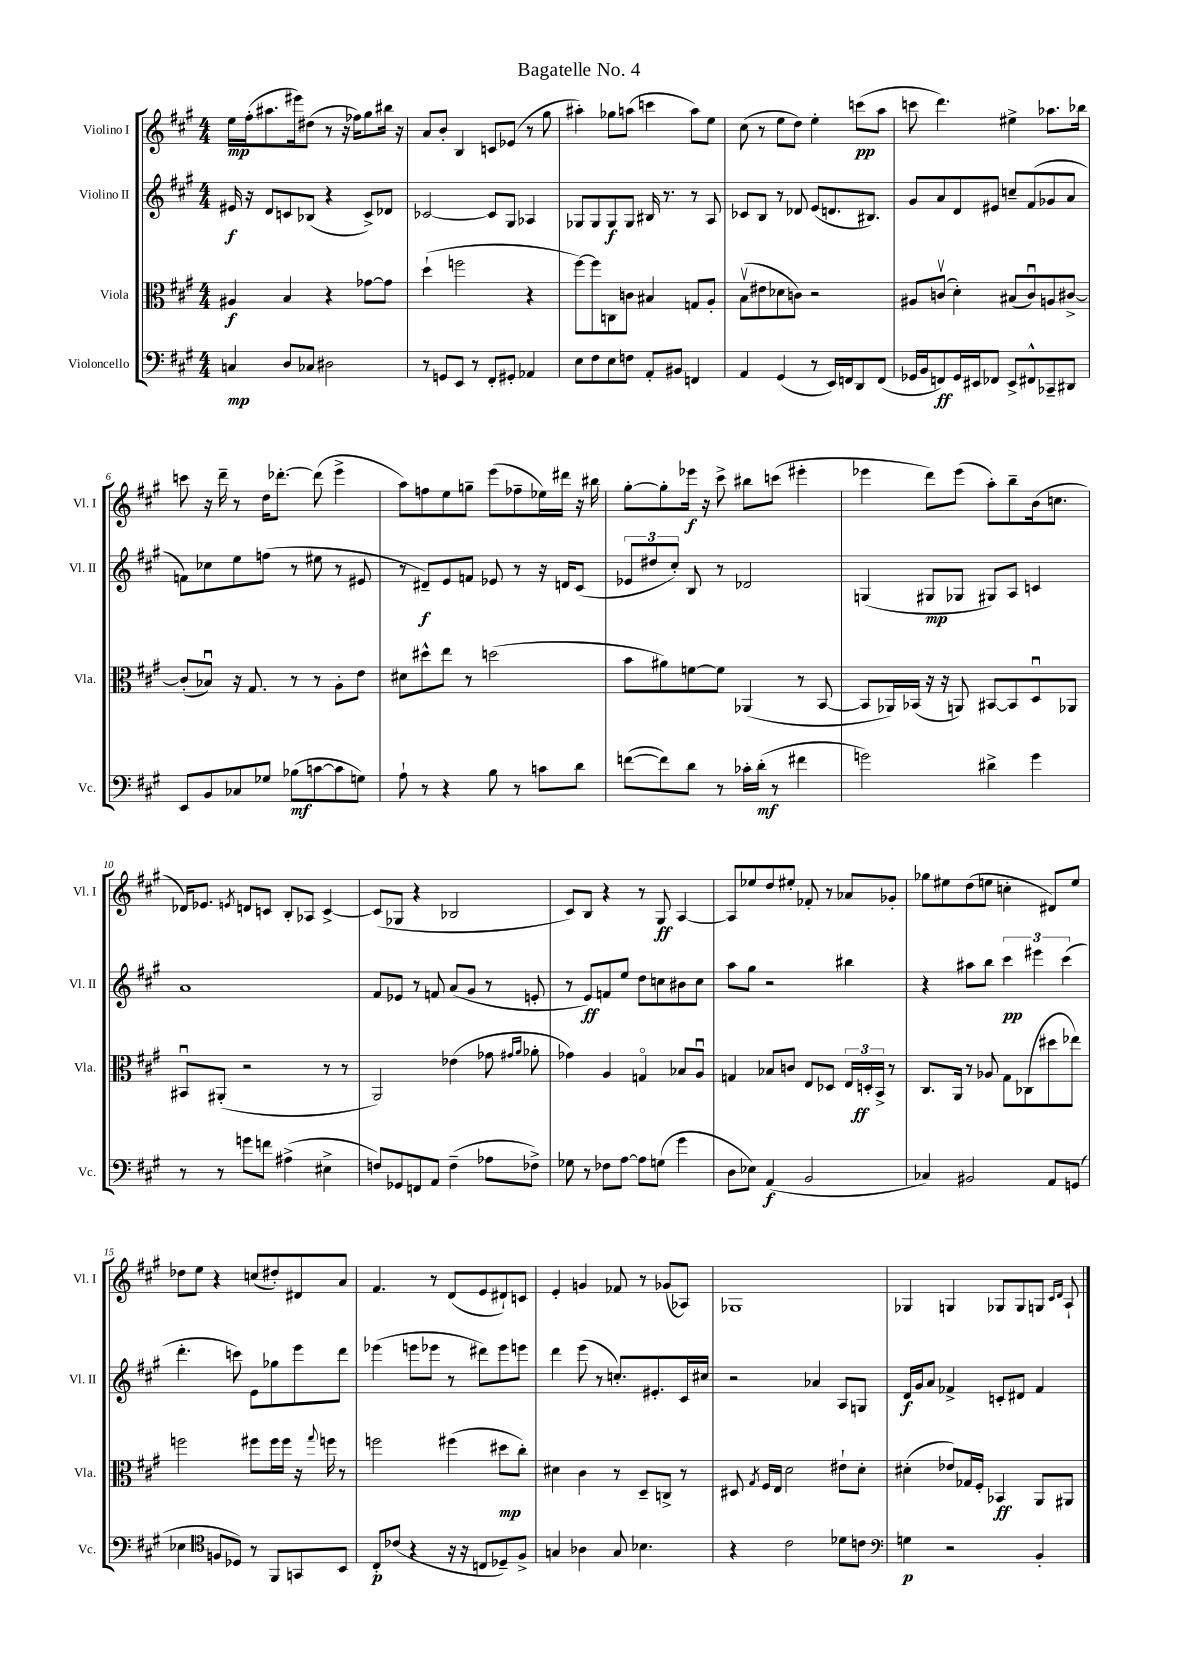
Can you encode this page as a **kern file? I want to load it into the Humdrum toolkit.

**kern	**kern	**kern	**kern
*staff4	*staff3	*staff2	*staff1
*clefF4	*clefC3	*clefG2	*clefG2
*k[f#c#g#]	*k[f#c#g#]	*k[f#c#g#]	*k[f#c#g#]
*M4/4	*M4/4	*M4/4	*M4/4
4C	4A#	16e#	16ee
.	.	16r	(16ff#'
.	.	8d	8.aa#
8D	4B	8c	.
.	.	.	16eee#)
8C-	.	(8B-	(8dd#
2D#	4r	4r	8r
.	.	.	16r
.	.	.	16ff-)
.	[8g-	8c^)	8gg#
.	8g-]	8d-	16bb#
.	.	.	16r
=	=	=	=
8r	(4dd`	[2c-	8a
8GG	.	.	8b'
8EE	2ff	.	4B
8r	.	.	.
8FF#'	.	8c-]	8c
8GG#'	.	8G#	(8e-
4AA-	4r	4A-	8r
.	.	.	8gg#
=	=	=	=
8E	[8ff#)	8G-	4aa#')
8F#	8ff#]	8G-	.
8E	8C	8G-	8gg-
8F	8c	8G-	(8aa
8AA'	4B#	16B#	4ccc
.	.	8.r	.
8BB#	.	.	.
4FF	8G	8r	8aa)
.	8A'	8A	8ee
=	=	=	=
4AA	(8Bv	8c-	(8cc#
.	8e#	8B	8r
(4GG#	8d-	8r	8ee
.	8c)	8d-	8dd)
8r	2r	(8e	4ee'
16EE)	.	8.d	.
16FF	.	.	.
8DD	.	.	(8ccc
.	.	8.B#)	.
(8FF	.	.	8aa
=	=	=	=
16GG-	8A#	8g#	8ccc
16BB	.	.	.
8FF)	(8cv	8a	4.ddd)
16GG-	4d')	8d	.
16EE#	.	.	.
8FF-	.	8e#	.
8EE#^	(8B#	8cc~	4ee#^
8FF#^^	8cu)	(8f#	.
8CC-~	8A	8g-	8.aa-
8DD#	[8c#^	8a	.
.	.	.	16bb-
=	=	=	=
8EE	(8c#']	8f)	8ccc
8BB	8B-u)	8cc-	16r
.	.	.	16ddd~
8C-	16r	8ee	8r
.	8.G#	.	.
8G-	.	(8ff	16dd
.	.	.	[8.ddd-'
(8B-	8r	8r	.
[8c	8r	8ee#	(8ddd-]
8c]	8A'	8r	4eee^
8G)	8e	8e#	.
=	=	=	=
8A`	8d#	8r	8aa)
8r	8dd#^^	8d#~)	8ff
4r	8ee	8e	8ee
.	8r	8f	8gg~
8B	(2dd	8e-	(8eee
8r	.	8r	8ff-~
8c	.	16r	16ee-)
.	.	16d	16ddd#
8d	.	(8c#	16r
.	.	.	16bb#
=	=	=	=
([8f	8b	12e-	[8gg#'
.	.	12dd#	.
8f])	8a#)	.	8gg#']
.	.	12cc#')	.
8d	[8f	8B	16eee-
.	.	.	16r
8r	8f]	8r	8ccc#^
16c-'	(4AA-	2d-	8bb#
(16d'	.	.	.
8r	.	.	(8ccc
4f#	8r	.	4eee#'
.	[8BB	.	.
=	=	=	=
2g)	8BB]	(4G	4eee-
.	16AA-)	.	.
.	(16BB-	.	.
.	16r	8G#	8ddd)
.	16r	.	.
.	8AA)	8G-	(8eee-
4d#^	[8BB#	8G#)	8aa')
.	8BB#]	8A	8bb~
4g	8Du	4c	(16b
.	.	.	8.cc
.	8AA-	.	.
=	=	=	=
8r	8BB#u	1a	16d-)
.	.	.	8.e-
8r	(8AA#'	.	.
.	.	.	8qe
8g	2r	.	8d
8f	.	.	8c
(4A#^	.	.	8B'
.	.	.	8A-
4E#^	8r	.	[4c^
.	8r	.	.
=	=	=	=
8F)	2AA)	8f#	(8c]
8GG-	.	8e-	8G-
8FF	.	8r	4r
8AA	.	8f	.
(4F~	(4e-	(8a	2B-
.	.	8g#	.
8A-	8g-	8r	.
.	16qqg#	.	.
.	16qqa	.	.
8F-^)	8a-'	8e'	.
=	=	=	=
8G-	4g-)	8r	8c#)
8r	.	8e)	8B
8F-	4A	8f	4r
[8A	.	8ee	.
8A]	4Go	8dd	8r
(8G	.	8cc	8G#
4g#	8B-	8b#	[4A
.	8Au	8cc	.
=	=	=	=
8D	4G	8aa	8A]
8E-)	.	8gg#	8ee-
(4AA	8B-	2r	8dd
.	8c	.	8ee#'
2BB	8E	.	8f-'
.	8D-	.	8r
.	24E	4bb#	8a-
.	24D'	.	.
.	24BB^	.	.
.	8r	.	8g-'
=	=	=	=
4C-)	8.C#	4r	8gg-
.	.	.	8ee#
.	16AA	.	.
2BB#	8r	8aa#	(8dd
.	8A-	8bb	8ee
.	8G#	6ccc#	4cc'
.	(8C-	.	.
.	.	6eee#	.
8AA	8dd#	.	8d#)
.	.	(6ccc#	.
(8GG	8ee-)	.	8ee
=	=	=	=
4E-	2ff	4.ddd'	8dd-
.	.	.	8ee
*clefC4	*	*	*
8F	.	.	4r
8D-)	.	8ccc)	.
8r	8ff#	8e	(8cc
8FF#	16ff#	8gg-	8dd#')
.	16ff#	.	.
8GG	16r	8eee	8d#
.	8qqgg#	.	.
.	16ff	.	.
8BB	8r	8ddd	8a
=	=	=	=
8C#'	2ff	(4eee-	4.f#
(8c-	.	.	.
4r	.	8eee	.
.	.	8eee-	8r
16r	(4ff#	8r	(8d
16r	.	.	.
8C	.	8ddd#)	8e
8D-~)	8dd#	8eee-	8d#`)
8F#^	8cc#')	8eee	8c
=	=	=	=
4G	4d#	4ddd	4e'
4A-	4c#	(8eee	4g
.	.	8r	.
8G	8r	8.cc')	8f-
4.B-	8D~	.	8r
.	.	8.e#'	.
.	8C^	.	(8g-
.	8r	16c#	8A-)
.	.	16cc#	.
=	=	=	=
4r	8D#	2r	1G-
.	8qG#	.	.
.	16F#	.	.
.	16E	.	.
2c#	2d	.	.
.	.	4a-	.
8d-	8e#`	8A	.
8c	8d'	8G	.
=	=	=	=
*clefF4	*	*	*
4G	(4d#'	16d	4G-
.	.	16g#	.
.	.	8a	.
2r	8e-)	4f-^	4G
.	16G-	.	.
.	16F#'	.	.
.	4BB-	8c'	8G-
.	.	8d#	8G-
4BB'	8AA	4f-	8G
.	.	.	16qqc#
.	.	.	16qqd
.	8AA#	.	8A`
==	==	==	==
*-	*-	*-	*-
